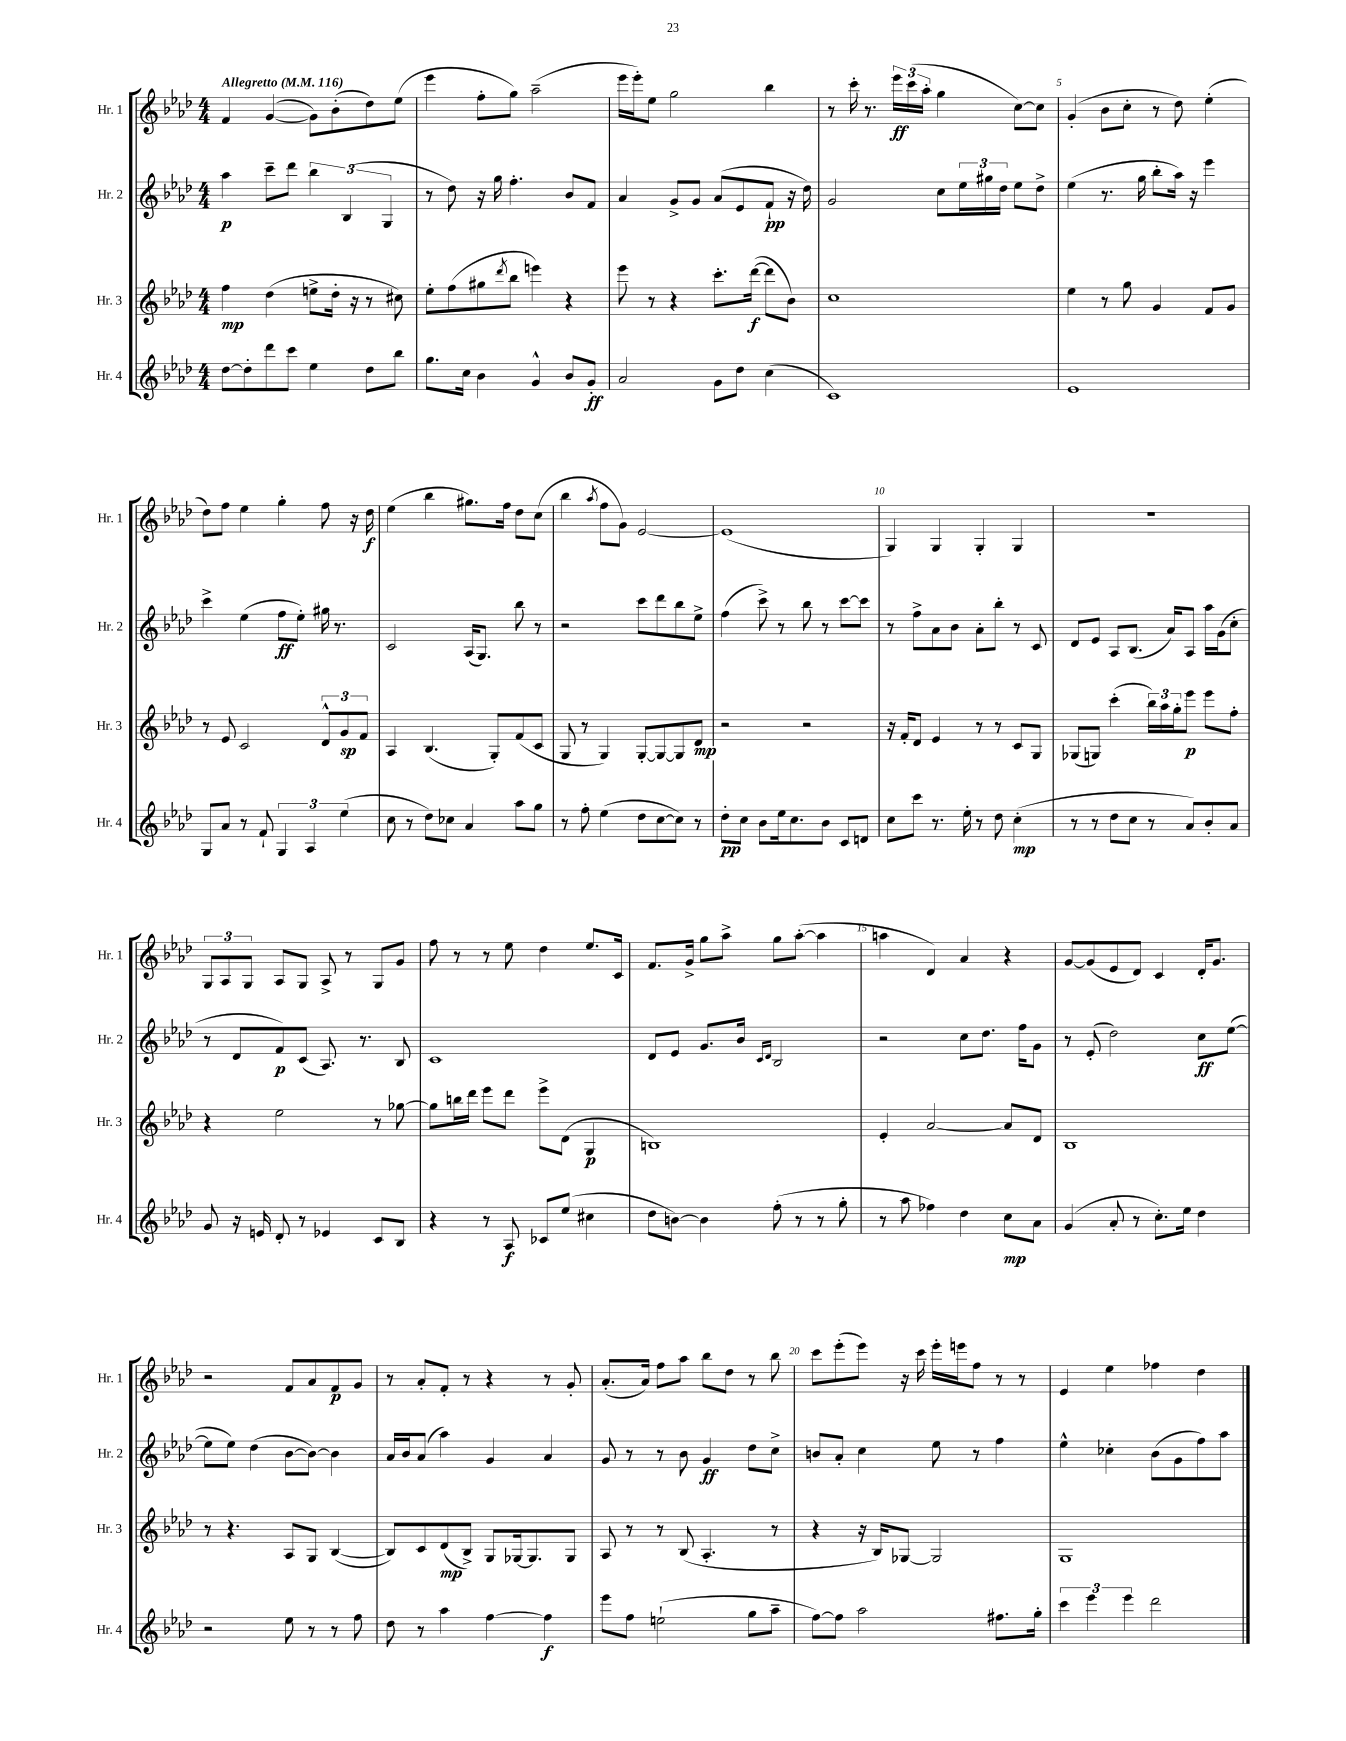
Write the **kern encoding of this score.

**kern	**dynam	**kern	**dynam	**kern	**dynam	**kern	**dynam
*part4	*part4	*part3	*part3	*part2	*part2	*part1	*part1
*staff4	*staff4	*staff3	*staff3	*staff2	*staff2	*staff1	*staff1
*I"Hr. 4	*	*I"Hr. 3	*	*I"Hr. 2	*	*I"Hr. 1	*
*I'Hr. 4	*	*I'Hr. 3	*	*I'Hr. 2	*	*I'Hr. 1	*
*clefG2	*	*clefG2	*	*clefG2	*	*clefG2	*
*k[b-e-a-d-]	*	*k[b-e-a-d-]	*	*k[b-e-a-d-]	*	*k[b-e-a-d-]	*
*M4/4	*	*M4/4	*	*M4/4	*	*M4/4	*
*MM116	*	*MM116	*	*MM116	*	*MM116	*
=1	=1	=1	=1	=1	=1	=1	=1
!	!	!	!	!	!	!LO:TX:a:B:t=Allegretto	!
[8dd-\L	.	4ff\	mp	4aa-\	p	4f/	.
8dd-'\]	.	.	.	.	.	.	.
8ddd-\	.	(4dd-\	.	8ccc~\L	.	([4g/	.
8ccc\J	.	.	.	8ddd-\J	.	.	.
4ee-\	.	8een^\L	.	6bb-\	.	8g\L])	.
.	.	16dd-'\Jk	.	.	.	(8b-'\	.
.	.	.	.	(6B-/	.	.	.
.	.	16r	.	.	.	.	.
8dd-\L	.	8r	.	.	.	8dd-\)	.
.	.	.	.	6G/	.	.	.
8bb-\J	.	8cc#X\)	.	.	.	(8ee-\J	.
=2	=2	=2	=2	=2	=2	=2	=2
8.gg\L	.	8ee-'\L	.	8r	.	4eee-\	.
.	.	(8ff\	.	8dd-\)	.	.	.
16cc\Jk	.	.	.	.	.	.	.
4b-\	.	8gg#X\	.	16r	.	8ff'\L	.
.	.	.	.	16gg\	.	.	.
.	.	8qddd-/	.	.	.	.	.
.	.	8bb-\J	.	4.ff'\	.	8gg\J)	.
4g^^/	.	4eeen\)	.	.	.	(2aa-~\	.
8b-/L	.	4r	.	8b-/L	.	.	.
8g'/J	ff	.	.	8f/J	.	.	.
=3	=3	=3	=3	=3	=3	=3	=3
2a-/	.	8eee-\	.	4a-/	.	16eee-\LL	.
.	.	.	.	.	.	16eee-'\J)	.
.	.	8r	.	.	.	8ee-\J	.
.	.	4r	.	8g^/L	.	2gg\	.
.	.	.	.	8g/J	.	.	.
8g\L	.	8.ccc'\L	.	(8a-/L	.	.	.
8dd-\J	.	.	.	8e-/	.	.	.
.	.	([16ddd-\Jk	f	.	.	.	.
(4cc\	.	8ddd-\L]	.	8f`/J	pp	4bb-\	.
.	.	8b-\J)	.	16r	.	.	.
.	.	.	.	16dd-\)	.	.	.
=4	=4	=4	=4	=4	=4	=4	=4
1c)	.	1cc	.	2g/	.	8r	.
.	.	.	.	.	.	16ccc'\	.
.	.	.	.	.	.	8.r	.
.	.	.	.	.	.	24eee-\LL	ff
.	.	.	.	.	.	(24ccc\	.
.	.	.	.	.	.	24aa-'\JJ	.
.	.	.	.	8cc\L	.	4gg\	.
.	.	.	.	24ee-\L	.	.	.
.	.	.	.	24gg#X\	.	.	.
.	.	.	.	24dd-\JJ	.	.	.
.	.	.	.	8ee-\L	.	[8cc\L)	.
.	.	.	.	8dd-^\J	.	8cc\J]	.
=5	=5	=5	=5	=5	=5	=5	=5
1e-	.	4ee-\	.	(4ee-\	.	(4g'/	.
.	.	8r	.	8.r	.	8b-\L	.
.	.	8gg\	.	.	.	8cc'\J	.
.	.	.	.	16gg\	.	.	.
.	.	4g/	.	8bb-'\L	.	8r	.
.	.	.	.	16aa-\Jk)	.	8dd-\)	.
.	.	.	.	16r	.	.	.
.	.	8f/L	.	4eee-\	.	(4ee-'\	.
.	.	8g/J	.	.	.	.	.
!!LO:LB:g=z
=6	=6	=6	=6	=6	=6	=6	=6
8G/L	.	8r	.	4ccc^\	.	8dd-\L)	.
8a-/J	.	8e-/	.	.	.	8ff\J	.
8r	.	2c/	.	(4ee-\	.	4ee-\	.
8f`/	.	.	.	.	.	.	.
6G/	.	.	.	8ff\L	ff	4gg'\	.
.	.	.	.	8ee-'\J)	.	.	.
6A-/	.	.	.	.	.	.	.
.	.	12d-^^/L	.	16gg#X\	.	8ff\	.
.	.	.	.	8.r	.	.	.
(6ee-\	.	12g/	sp	.	.	.	.
.	.	.	.	.	.	16r	.
.	.	12f/J	.	.	.	.	.
.	.	.	.	.	.	16dd-\	f
=7	=7	=7	=7	=7	=7	=7	=7
8cc\	.	4A-/	.	2c/	.	(4ee-\	.
8r	.	.	.	.	.	.	.
8dd-\L)	.	(4.B-/	.	.	.	4bb-\	.
8cc-X\J	.	.	.	.	.	.	.
4a-/	.	.	.	(16A-/KL	.	8.gg#X\L)	.
.	.	.	.	8.G/J)	.	.	.
.	.	8G'/L)	.	.	.	.	.
.	.	.	.	.	.	16ff\Jk	.
8aa-\L	.	(8f/	.	8bb-\	.	8dd-\L	.
8gg\J	.	8c/J	.	8r	.	(8cc\J	.
=8	=8	=8	=8	=8	=8	=8	=8
8r	.	8G/	.	2r	.	4bb-\	.
8ff'\	.	8r	.	.	.	.	.
.	.	.	.	.	.	8qaa-/	.
(4ee-\	.	4G/)	.	.	.	8ff\L	.
.	.	.	.	.	.	8g\J)	.
8dd-\L	.	[8G'/L	.	8ccc\L	.	[2e-/	.
[8cc\	.	8G/_	.	8ddd-\	.	.	.
8cc\J])	.	8G/]	.	8bb-\	.	.	.
8r	.	8d-/J	mp	8ee-^\J	.	.	.
=9	=9	=9	=9	=9	=9	=9	=9
8dd-'\L	pp	2r	.	(4ff\	.	(1e-]	.
8cc\J	.	.	.	.	.	.	.
8b-\L	.	.	.	8ccc^\)	.	.	.
16ee-\k	.	.	.	8r	.	.	.
8.cc\	.	.	.	.	.	.	.
.	.	2r	.	8bb-\	.	.	.
8b-\J	.	.	.	8r	.	.	.
8c/L	.	.	.	[8ccc\L	.	.	.
8dn/J	.	.	.	8ccc\J]	.	.	.
=10	=10	=10	=10	=10	=10	=10	=10
8cc\L	.	16r	.	8r	.	4G/)	.
.	.	16f'/KL	.	.	.	.	.
8ccc\J	.	8d-/J	.	8ff^\L	.	.	.
8.r	.	4e-/	.	8a-\	.	4G/	.
.	.	.	.	8b-\J	.	.	.
16ee-'\	.	.	.	.	.	.	.
8r	.	8r	.	8a-'\L	.	4G'/	.
8dd-\	.	8r	.	8bb-'\J	.	.	.
(4cc'\	mp	8c/L	.	8r	.	4G/	.
.	.	8G/J	.	8c/	.	.	.
=11	=11	=11	=11	=11	=11	=11	=11
8r	.	(8G-X/L	.	8d-/L	.	1r	.
8r	.	8Gn/J)	.	8e-/J	.	.	.
8dd-\L	.	(4ccc'\	.	8A-/L	.	.	.
8cc\J	.	.	.	(8.B-/J	.	.	.
8r	.	24bb-\LL)	.	.	.	.	.
.	.	24aa-\	.	.	.	.	.
.	.	.	.	16a-/KL)	.	.	.
.	.	24gg'\J	.	.	.	.	.
8a-/L)	.	8eee-\J	p	8A-/J	.	.	.
8b-'/	.	8eee-\L	.	16aa-\LL	.	.	.
.	.	.	.	(16g\J	.	.	.
8a-/J	.	8ff'\J	.	8cc'\J	.	.	.
!!LO:LB:g=z
=12	=12	=12	=12	=12	=12	=12	=12
8g/	.	4r	.	8r	.	12G/L	.
.	.	.	.	.	.	12A-/	.
16r	.	.	.	8d-/L	.	.	.
.	.	.	.	.	.	12G/J	.
16en/	.	.	.	.	.	.	.
8d-'/	.	2ee-\	.	8f/)	p	8A-/L	.
8r	.	.	.	(8c/J	.	8G/J	.
4e-X/	.	.	.	8.A-/)	.	8A-^/	.
.	.	.	.	.	.	8r	.
.	.	.	.	8.r	.	.	.
8c/L	.	8r	.	.	.	8G/L	.
8B-/J	.	[8gg-X\	.	8B-/	.	8g/J	.
=13	=13	=13	=13	=13	=13	=13	=13
4r	.	8gg-\L]	.	1c	.	8ff\	.
.	.	16bbn\L	.	.	.	8r	.
.	.	16ddd-\JJ	.	.	.	.	.
8r	.	8eee-\L	.	.	.	8r	.
8A-/	f	8ddd-\J	.	.	.	8ee-\	.
8c-X/L	.	8eee-^\L	.	.	.	4dd-\	.
(8ee-/J	.	(8d-\J	.	.	.	.	.
4cc#X\	.	4G/	p	.	.	8.ee-/L	.
.	.	.	.	.	.	16c/Jk	.
=14	=14	=14	=14	=14	=14	=14	=14
8dd-\L	.	1Bn)	.	8d-/L	.	8.f/L	.
[8bn\J)	.	.	.	8e-/J	.	.	.
.	.	.	.	.	.	16g^/Jk	.
4b\]	.	.	.	8.g/L	.	8gg\L	.
.	.	.	.	.	.	8aa-^\J	.
.	.	.	.	16b-/Jk	.	.	.
.	.	.	.	16qqc/LL	.	.	.
.	.	.	.	16qqd-/JJ	.	.	.
(8ff'\	.	.	.	2B-/	.	8gg\L	.
8r	.	.	.	.	.	([8aa-'\J	.
8r	.	.	.	.	.	4aa-\]	.
8gg'\	.	.	.	.	.	.	.
=15	=15	=15	=15	=15	=15	=15	=15
8r	.	4e-'/	.	2r	.	4aan\	.
8aa-\	.	.	.	.	.	.	.
4ff-X\)	.	[2a-/	.	.	.	4d-/)	.
4dd-\	.	.	.	8cc\L	.	4a-/	.
.	.	.	.	8.dd-\J	.	.	.
8cc\L	mp	8a-/L]	.	.	.	4r	.
.	.	.	.	16ff\KL	.	.	.
8a-\J	.	8d-/J	.	8g\J	.	.	.
=16	=16	=16	=16	=16	=16	=16	=16
(4g/	.	1B-	.	8r	.	[8g/L	.
.	.	.	.	(8e-'/	.	(8g/]	.
8a-'/	.	.	.	2dd-\)	.	8e-/	.
8r	.	.	.	.	.	8d-/J)	.
8.cc'\L)	.	.	.	.	.	4c/	.
16ee-\Jk	.	.	.	.	.	.	.
4dd-\	.	.	.	8cc\L	ff	16d-'/KL	.
.	.	.	.	.	.	8.g/J	.
.	.	.	.	([8ee-\J	.	.	.
!!LO:LB:g=z
=17	=17	=17	=17	=17	=17	=17	=17
2r	.	8r	.	8ee-\L]	.	2r	.
.	.	4.r	.	8ee-\J)	.	.	.
.	.	.	.	(4dd-\	.	.	.
8ee-\	.	8A-/L	.	[8b-\L	.	8f/L	.
8r	.	8G/J	.	8b-\J_)	.	8a-/	.
8r	.	([4B-/	.	4b-\]	.	8f/	p
8ff\	.	.	.	.	.	8g/J	.
=18	=18	=18	=18	=18	=18	=18	=18
8dd-\	.	8B-/L])	.	16a-/LL	.	8r	.
.	.	.	.	16b-/J	.	.	.
8r	.	8c/	.	(8a-/J	.	8a-'/L	.
4aa-\	.	(8d-/	mp	4aa-\)	.	8f'/J	.
.	.	8B-^/J)	.	.	.	8r	.
[4ff\	.	8G/L	.	4g/	.	4r	.
.	.	[16G-X/k	.	.	.	.	.
.	.	8.G-/]	.	.	.	.	.
4ff\]	f	.	.	4a-/	.	8r	.
.	.	8G-/J	.	.	.	8g'/	.
=19	=19	=19	=19	=19	=19	=19	=19
8eee-\L	.	8A-/	.	8g/	.	(8.a-'/L	.
8ff\J	.	8r	.	8r	.	.	.
.	.	.	.	.	.	16a-/Jk)	.
(2een`\	.	8r	.	8r	.	8ff\L	.
.	.	(8B-/	.	8b-\	.	8aa-\J	.
.	.	4.A-'/	.	4g/	ff	8bb-\L	.
.	.	.	.	.	.	8dd-\J	.
8gg\L	.	.	.	8dd-\L	.	8r	.
8aa-~\J	.	8r	.	8cc^\J	.	8bb-\	.
=20	=20	=20	=20	=20	=20	=20	=20
[8ff\L)	.	4r	.	8bn/L	.	8ccc\L	.
8ff\J]	.	.	.	8a-'/J	.	(8eee-'\	.
2aa-\	.	16r	.	4cc\	.	8eee-\J)	.
.	.	16B-/KL)	.	.	.	.	.
.	.	[8G-X/J	.	.	.	16r	.
.	.	.	.	.	.	16ccc\	.
.	.	2G-/]	.	8ee-\	.	16eee-'\LL	.
.	.	.	.	.	.	16eeen\J	.
.	.	.	.	8r	.	8ff\J	.
8.ff#X\L	.	.	.	4ff\	.	8r	.
.	.	.	.	.	.	8r	.
16gg'\Jk	.	.	.	.	.	.	.
=21	=21	=21	=21	=21	=21	=21	=21
6ccc\	.	1G	.	4ee-^^\	.	4e-/	.
6eee-\	.	.	.	.	.	.	.
.	.	.	.	4cc-X'\	.	4ee-\	.
6eee-\	.	.	.	.	.	.	.
2ddd-\	.	.	.	(8b-\L	.	4ff-X\	.
.	.	.	.	8g\	.	.	.
.	.	.	.	8ff\)	.	4dd-\	.
.	.	.	.	8aa-\J	.	.	.
==	==	==	==	==	==	==	==
*-	*-	*-	*-	*-	*-	*-	*-
